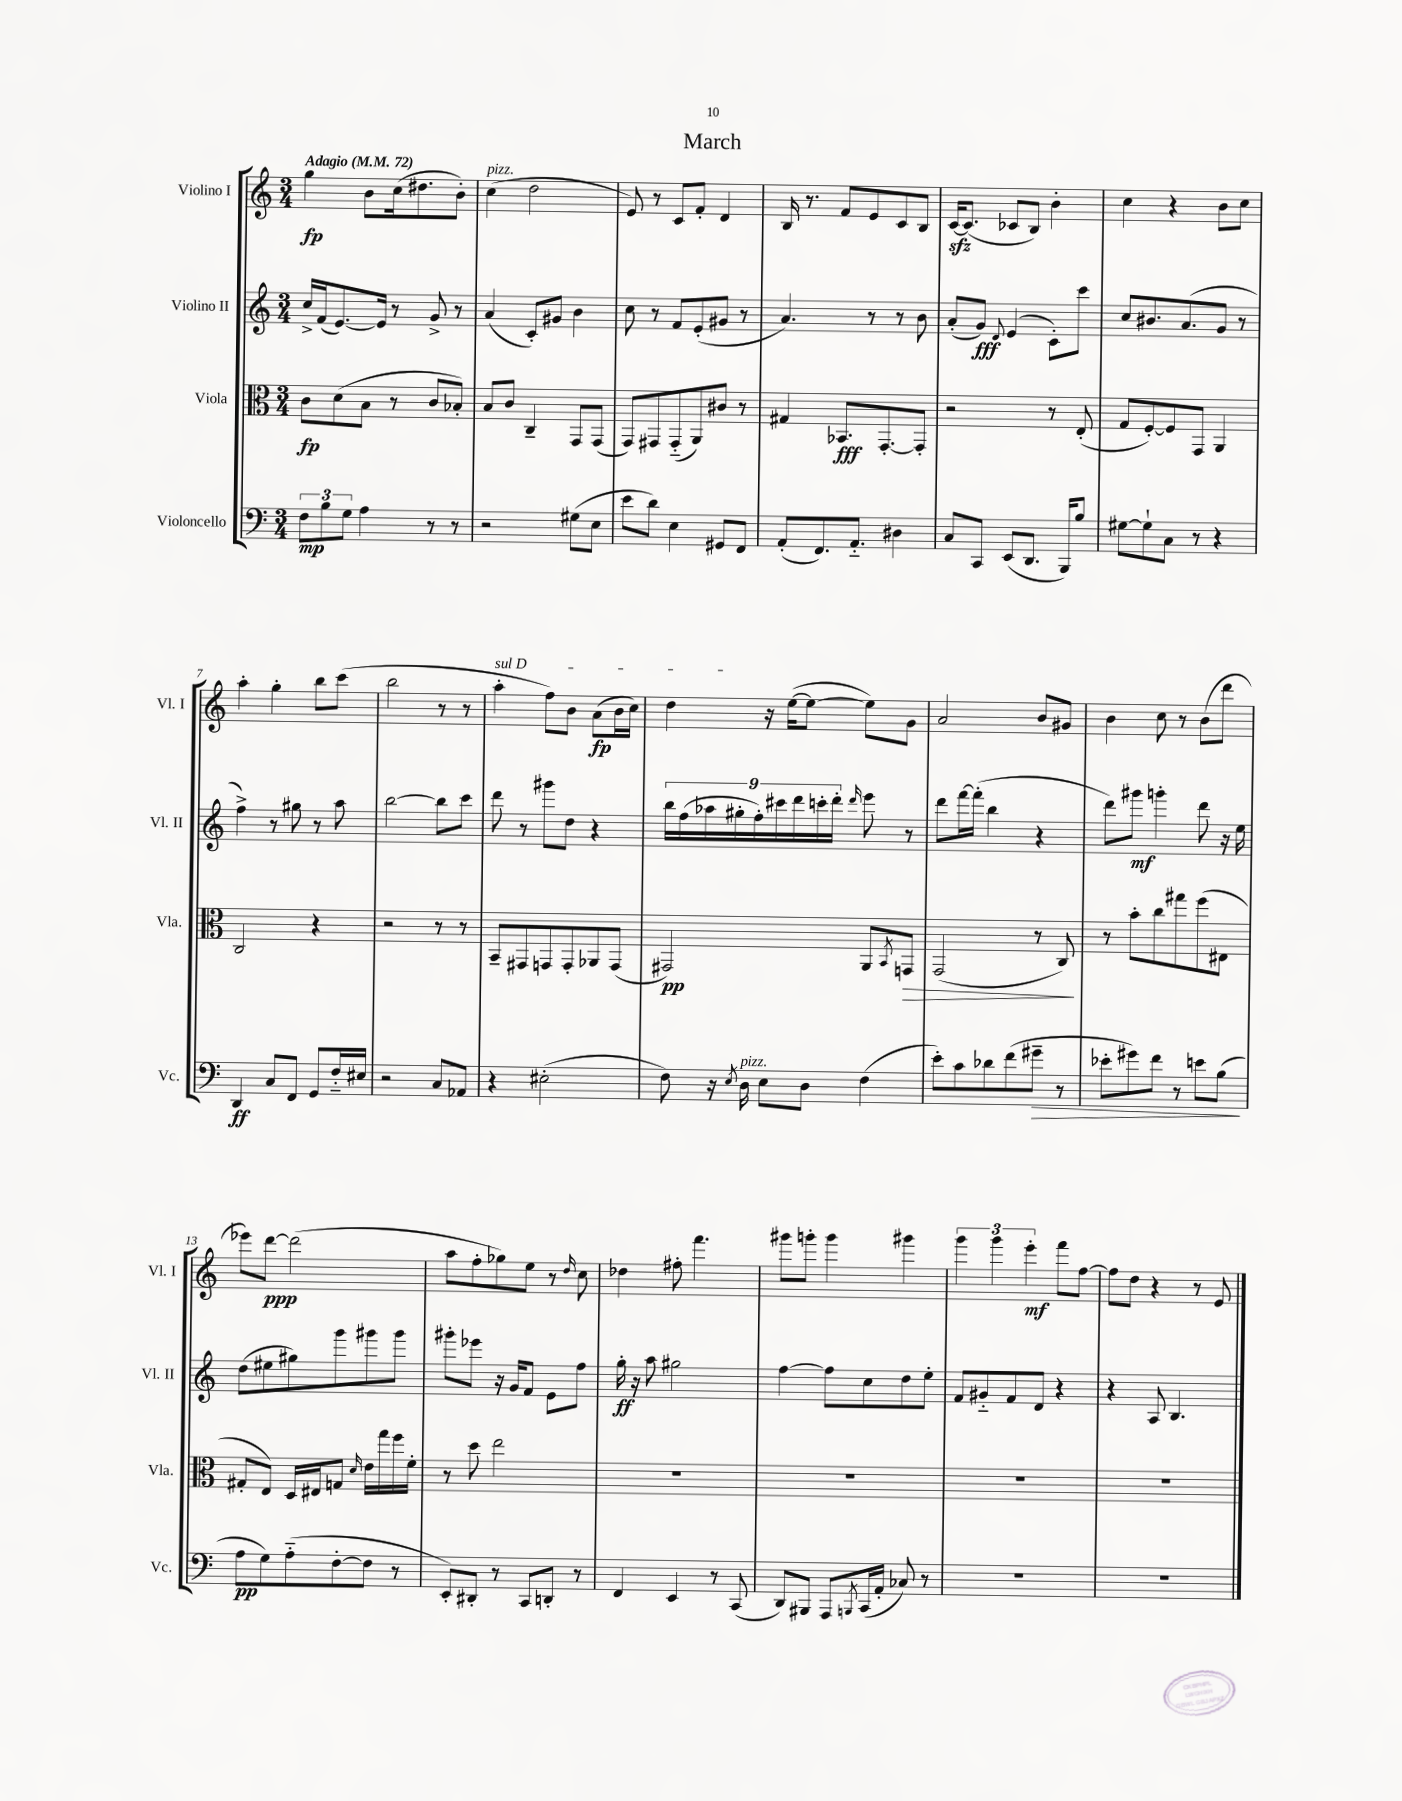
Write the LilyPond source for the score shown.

\header { title = "March" }
<<
\new StaffGroup <<
\new Staff = "s0" \with { instrumentName = "Violino I" shortInstrumentName = "Vl. I" } {
    \clef treble \key c \major \numericTimeSignature \time 3/4 \tempo "Adagio" 4 = 72
    g''4\fp b'8 c''16( dis''8. b'8-.) |
    c''4^\markup { \italic "pizz." }( d''2 |
    e'8) r8 c'8 f'8-. d'4 |
    b16 r8. f'8 e'8 c'8 b8 |
    c'16~\sfz c'8.( ces'8 b8) b'4-. |
    c''4 r4 b'8 c''8 |
    a''4-. g''4-. b''8 c'''8( |
    b''2 r8 r8 |
    \once \override TextSpanner.bound-details.left.text = \markup { \italic "sul D" } a''4-.\startTextSpan f''8) b'8 a'8\fp( b'16 c''16) |
    d''4\stopTextSpan r16 e''16~( e''8~ e''8) g'8 |
    a'2 b'8 gis'8 |
    b'4 c''8 r8 b'8( d'''8 |
    ees'''8) d'''8~\ppp d'''2( |
    a''8 f''8-. ges''8) e''8 r8 \grace { d''16 } c''8 |
    des''4 fis''8-. f'''4. |
    gis'''8 g'''8-. g'''4 gis'''4 |
    \tuplet 3/2 { g'''4 g'''4 e'''4-.\mf } f'''8 f''8~ |
    f''8 d''8 r4 r8 e'8 \bar "|." |
}
\new Staff = "s1" \with { instrumentName = "Violino II" shortInstrumentName = "Vl. II" } {
    \clef treble \key c \major \numericTimeSignature \time 3/4
    c''16-> f'16( e'8.~) e'16 r8 g'8-> r8 |
    a'4( c'8-.) gis'8 b'4 |
    c''8 r8 f'8 e'8-.( gis'8 r8 |
    a'4.) r8 r8 b'8 |
    a'8-.( g'8\fff) \appoggiatura { d'8 } e'4( c'8-.) c'''8 |
    c''8 bis'8. a'8.( g'8 r8 |
    f''4->) r8 gis''8 r8 a''8 |
    b''2~ b''8 c'''8 |
    d'''8 r8 gis'''8 d''8 r4 |
    \tuplet 9/8 { b''16 f''16( aes''16 gis''16-. f''16-.) cis'''16 d'''16 c'''16-. d'''16-. } \grace { d'''16 } e'''8 r8 |
    d'''8 f'''16~ f'''16-.( b''4 r4 |
    d'''8) gis'''8\mf g'''4-. d'''8 r16 e''16 |
    d''8( eis''8 gis''8) g'''8 gis'''8 gis'''8 |
    gis'''8-. ees'''8 r16 g'16 f'8 e'8 f''8 |
    g''16-.\ff r16 a''8 gis''2 |
    f''4~ f''8 c''8 d''8 e''8-. |
    f'8 gis'8-_ f'8 d'8 r4 |
    r4 a8 b4. \bar "|." |
}
\new Staff = "s2" \with { instrumentName = "Viola" shortInstrumentName = "Vla." } {
    \clef alto \key c \major \numericTimeSignature \time 3/4
    c'8\fp d'8( b8 r8 c'8 bes8-.) |
    b8 c'8 c4-- g,8 g,8( |
    g,8) gis,8 gis,8-_( a,8) cis'8 r8 |
    gis4 bes,8.\fff g,8.~-. g,8-. |
    r2 r8 e8-.( |
    g8 f8~-.) f8 g,8 a,4 |
    c2 r4 |
    r2 r8 r8 |
    b,8-- gis,8 g,8 g,8-. aes,8 g,8( |
    gis,2\pp) a,8 \acciaccatura { b,8 } g,8\> |
    g,2( r8 c8\!) |
    r8 b'8-. c''8 gis''8 f''8( eis8 |
    gis8-. e8) d16 eis16 g8 \grace { d'16 } e'16 g''16 f''16 f'16-. |
    r8 d''8 e''2 |
    R2. |
    R2. |
    R2. |
    R2. \bar "|." |
}
\new Staff = "s3" \with { instrumentName = "Violoncello" shortInstrumentName = "Vc." } {
    \clef bass \key c \major \numericTimeSignature \time 3/4
    \tuplet 3/2 { f8\mp b8 g8 } a4 r8 r8 |
    r2 gis8( e8 |
    e'8 d'8) e4 gis,8 f,8 |
    a,8-.( f,8.) a,8.-_ dis4 |
    c8 c,8 e,8( d,8. b,,16) b8 |
    gis8~ gis8-! c8 r8 r4 |
    d,4\ff c8 f,8 g,8 f16-_ eis16 |
    r2 c8 aes,8 |
    r4 eis2-.( |
    f8) r16 \acciaccatura { e8 } d16^\markup { \italic "pizz." } e8 d8 f4( |
    e'8-.) c'8 des'8 f'8( gis'8--\> r8 |
    ees'8-. gis'8) f'8 r8 e'8 b8\!( |
    a8\pp g8) a8-_( f8~-. f8 r8 |
    e,8-.) dis,8-. r8 c,8 d,8-. r8 |
    f,4 e,4 r8 c,8( |
    d,8) bis,,8 a,,8 \acciaccatura { b,,8 } c,16( a,16-. ces8) r8 |
    R2. |
    R2. \bar "|." |
}
>>
>>
